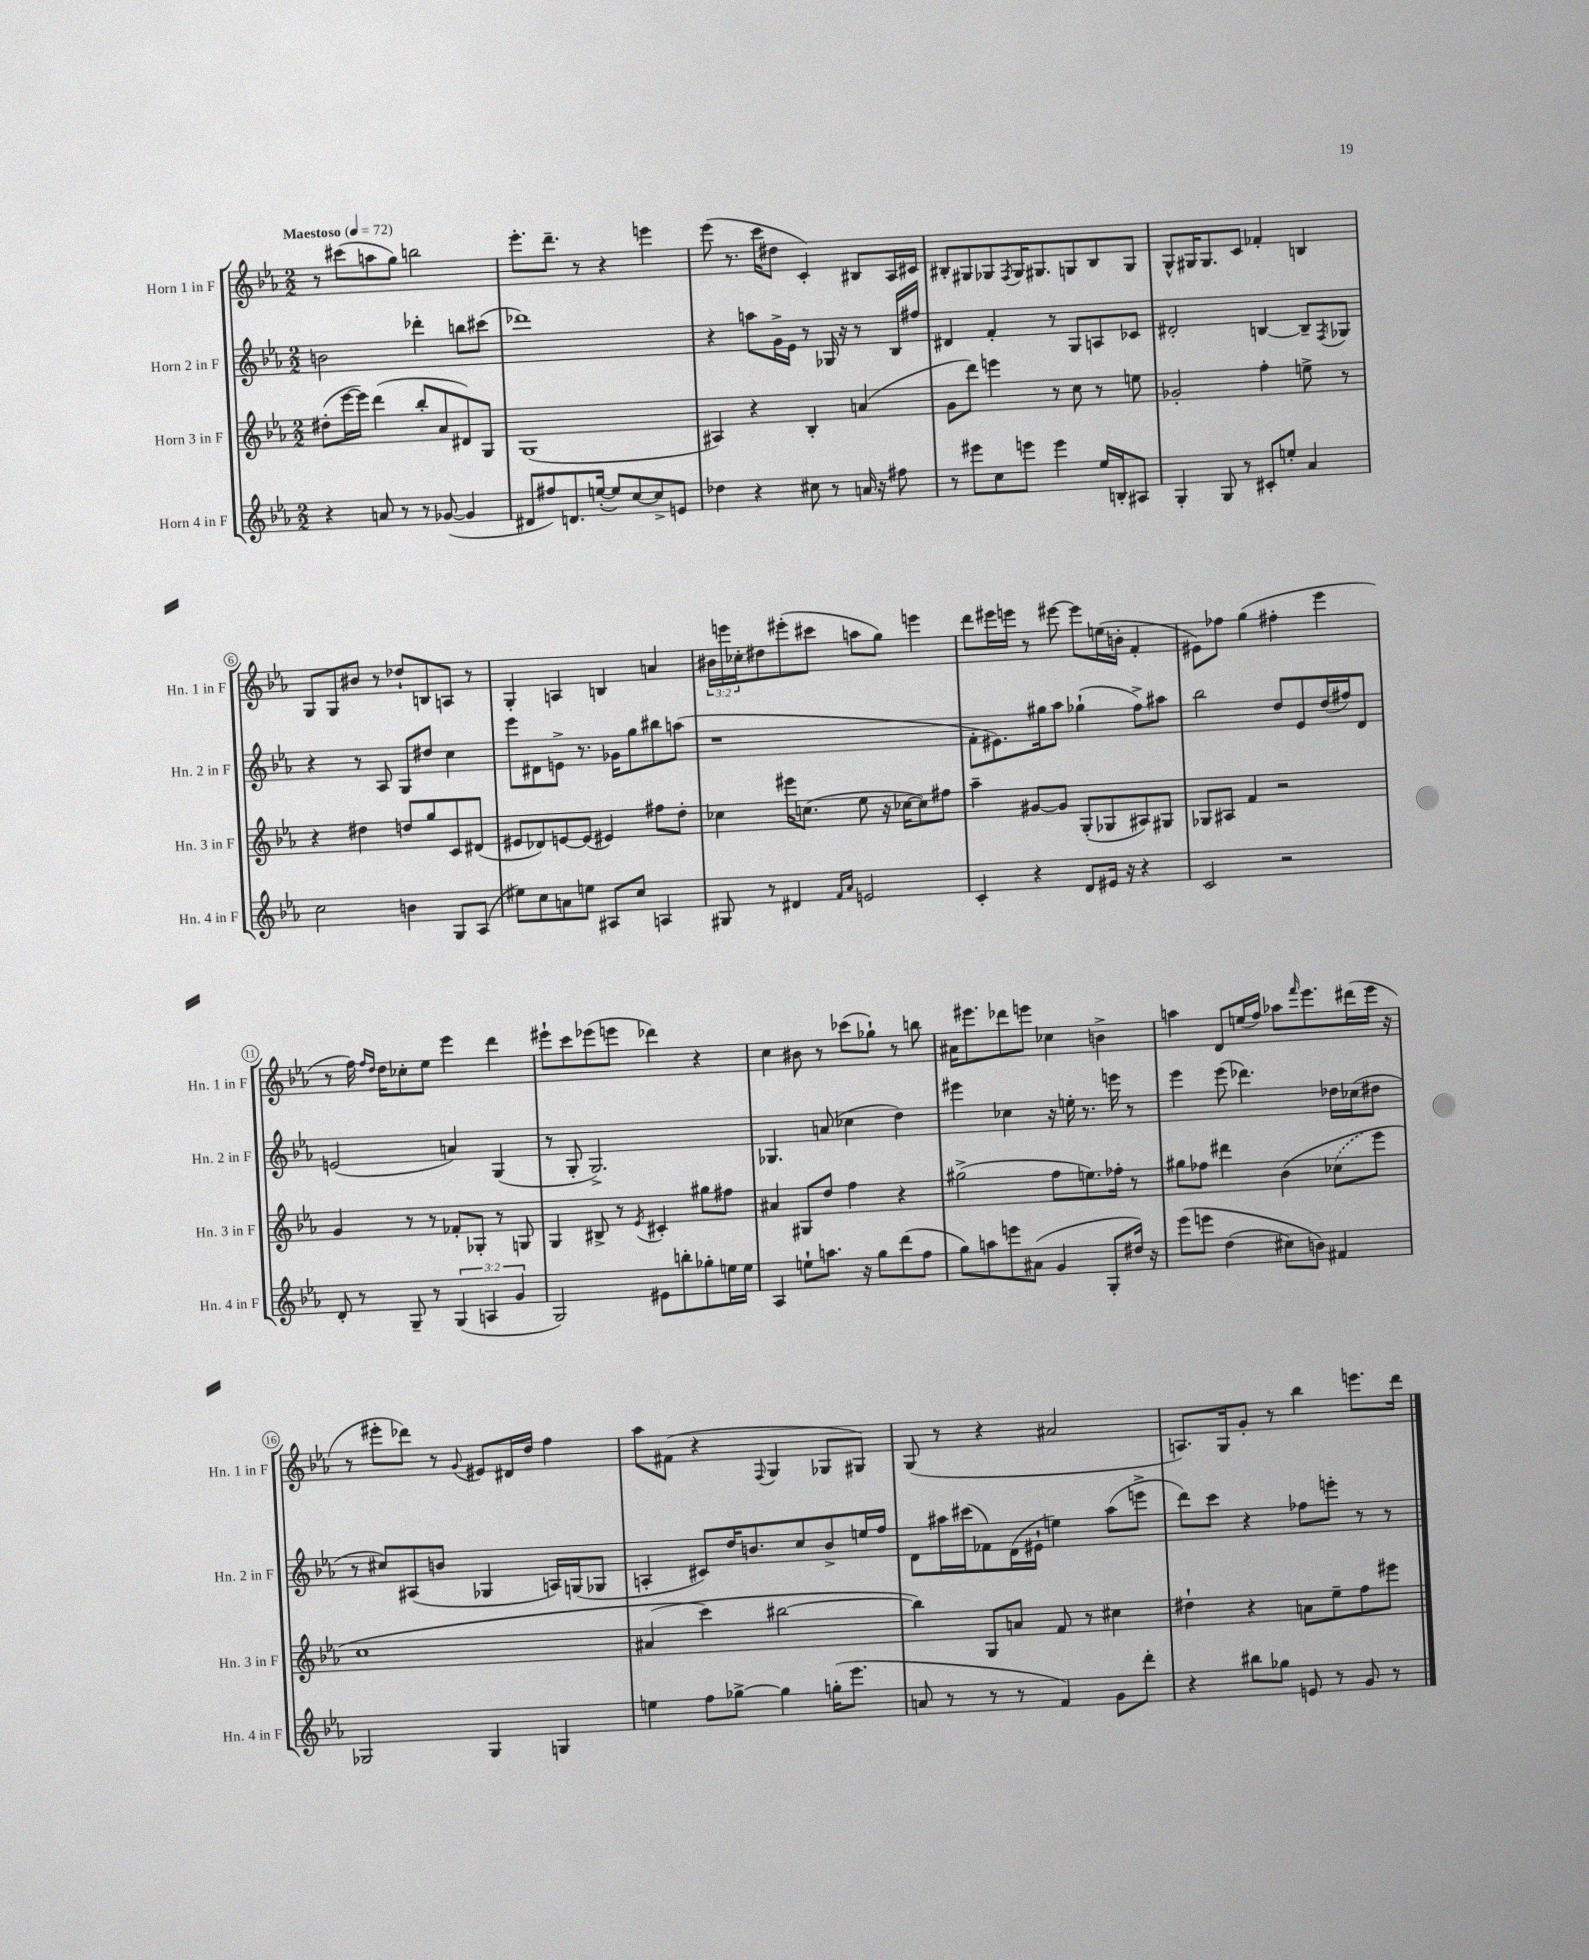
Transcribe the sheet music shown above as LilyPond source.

<<
\new StaffGroup <<
\new Staff = "s0" \with { instrumentName = "Horn 1 in F" shortInstrumentName = "Hn. 1 in F" } {
    \clef treble \key ees \major \numericTimeSignature \time 2/2 \override Staff.TupletNumber.text = #tuplet-number::calc-fraction-text \tempo "Maestoso" 4 = 72
    r8 cis'''8( a''8 g''8) b''2 |
    ees'''8.-. d'''8.-- r8 r4 e'''4 |
    ees'''8( r8. c'''16 dis''8 c'4-.) bis8 aes16 cis'16 |
    bis8-. gis8 ges8 \acciaccatura { f8 } ges16 gis8. g8 bis8 g8 |
    g8-^ gis16 gis8. c'8 fes'4-. b4 |
    g8 g8 bis'8 r8 des''8-! b8 a8 r8 |
    g4-. a4 b4 a'4 |
    \tuplet 3/2 { bis'16 e'''16 ces''16-. } dis''8 eis'''8-.( cis'''8 a''8 g''8) e'''4 |
    d'''8 eis'''16 e'''16 r8 eis'''8~ eis'''8 e''16( b'16-. f'4-. |
    eis'8) fes''8 g''4( fis''4-. ees'''4 |
    r8 f''16) \grace { f''16 d''16 } d''16 ces''8-. ees''8 ees'''4 d'''4 |
    eis'''8-! c'''8 ees'''8( e'''8 des'''4) r4 |
    c''4 bis'8 r8 ces'''8( ges''8-!) r8 b''8 |
    ais'16 eis'''8. des'''8 e'''8 ces''4 b'4-> |
    a''4 d'8 e''16( f''16) aes''8 \grace { f'''16 } ees'''8. dis'''16( ees'''16 r16 |
    r8 eis'''8-. des'''8) r8 \appoggiatura { g'8 } eis'8 dis'16 d''16 f''4 |
    aes''8 fis'8( r4 \appoggiatura { f8 } g4 ges8 gis8) |
    g8( r8 r4 ais'2 |
    a8.) g16 g'8-. r8 bes''4 e'''8. d'''16 \bar "|." |
}
\new Staff = "s1" \with { instrumentName = "Horn 2 in F" shortInstrumentName = "Hn. 2 in F" } {
    \clef treble \key ees \major \numericTimeSignature \time 2/2
    b'2 des'''4-. b''8 cis'''8( |
    des'''1) |
    r4 a''8 g'16-> ees'16 r8 ges16 r16 r8 bes16 fis''16 |
    dis'4 f'4-. r8 g8 a8 ces'8 |
    dis'2-. b4~ b8-- \acciaccatura { f8 } ges8 |
    r4 r8 aes8 g8 dis''8 c''4 |
    ees'''8 dis'8 e'8-> r8. ges'16 g''8 bis''8 a''8( |
    r1 |
    f'8-. eis'8.) gis''16 aes''8 ges''4-!( f''8->) ais''8 |
    bes''2 d''8 ees'8 d''16( fis''16) d'8 |
    e'2( a'4) g4( |
    r8 g8-. g2.->) |
    ges4. a'8( ces''4 d''4) |
    eis'''4 ces''4 r16 e''16-. r8. e'''16 r8 |
    ees'''4 ees'''8( des'''4.) des''16 ces''16( dis''8 |
    r8 cis''8) ais8( b'8 ges4 a16) g16( ges8 |
    a4-. cis'8) d''16 b'8. c''8 b'8-> e''16 f''16 |
    d'8 ais''16 cis'''16( fes'8) d'16( eis'16-! e''4) ais''8( e'''8-> |
    d'''8) c'''8 r4 fes''8 e'''8-. r8 r8 \bar "|." |
}
\new Staff = "s2" \with { instrumentName = "Horn 3 in F" shortInstrumentName = "Hn. 3 in F" } {
    \clef treble \key ees \major \numericTimeSignature \time 2/2
    dis''8-.( ees'''16~ ees'''16) d'''4( bes''8-. aes'8 dis'8) g8 |
    g1( |
    ais4) r4 bes4-. a'4( |
    g'8 d'''8) e'''4 r8 c''8 r8 e''8 |
    ges'2-. f''4-. e''8-> r8 |
    r4 dis''4 d''8 g''8 c'8 dis'8( |
    eis'8 des'8) e'8~ e'8( eis'4) fis''8 d''8-. |
    ces''4 eis'''16 c''8.( ees''8 r16 ces''16~ ces''8) fis''8 |
    aes''4-- gis'8~ gis'8 g8-.( ges8 ais8) gis8 |
    ges8 ais8 f'4 r2 |
    g'4 r8 r8 fes'8-. ges8-. r8 g8 |
    g4 bis8-> r8 \acciaccatura { ees'8 } cis'4-. gis''8 fis''8 |
    ais'4 gis8 d''8 f''4 r4 |
    gis''2->( f''8 e''8.) fes''16-. r8 |
    gis''8 fes''8 dis'''4 bes'4\( \once \slurDashed ces''8( ees'''8) |
    c''1 |
    ais'4( c'''4\) bis''2~ |
    bis''4) g8 a'8 f'8 r8 cis''4 |
    dis''4-! r4 a'8 ees''8-- f''8 eis'''8 \bar "|." |
}
\new Staff = "s3" \with { instrumentName = "Horn 4 in F" shortInstrumentName = "Hn. 4 in F" } {
    \clef treble \key ees \major \numericTimeSignature \time 2/2 \override Staff.TupletNumber.text = #tuplet-number::calc-fraction-text
    r4 a'8 r8 r8 ges'8~( ges'4 |
    dis'8 fis''8) d'8. e''16~-.( e''8) c''8~ c''8-> e'8 |
    des''4 r4 cis''8 r8 a'16 r16 fis''8 |
    r8 eis'''8 c''8 e'''8 e'''4 ees''16 b16-. ais8 |
    g4-. g8 r8 cis'8-. e''8-. aes'4 |
    c''2 b'4 g8 aes8( |
    eis''8) c''8 a'8 e''8 ais8 c''8 a4 |
    gis8 r8 dis'4 \grace { f'16 aes'16 } e'2 |
    c'4-. r4 d'8 eis'16 r16 r4 |
    c'2 r2 |
    d'8-. r8 g8-- r8 \tuplet 3/2 { g4( a4 g'4 } |
    g2) eis'8 b''8-. ges''8-. e''16 e''16 |
    aes4 e''8-! a''8. r16 g''8 d'''8( f''8 |
    g''8) a''8 e'''8 ais'8( g'4 g8-. dis''16) r16 |
    ees'''8\( e'''8 d''4( cis''8) b'8\) fis'4 |
    ges2 ges4 g4 |
    e''4 f''8 ges''8~-> ges''4 g''16-.( ees'''8. |
    a'8 r8 r8 r8 f'4) g'8 d'''8-. |
    r4 bis''8 ges''8 e'8 r8 g'8 r8 \bar "|." |
}
>>
>>
\layout { \context { \Score \override BarNumber.stencil = #(make-stencil-circler 0.1 0.3 ly:text-interface::print) } }
